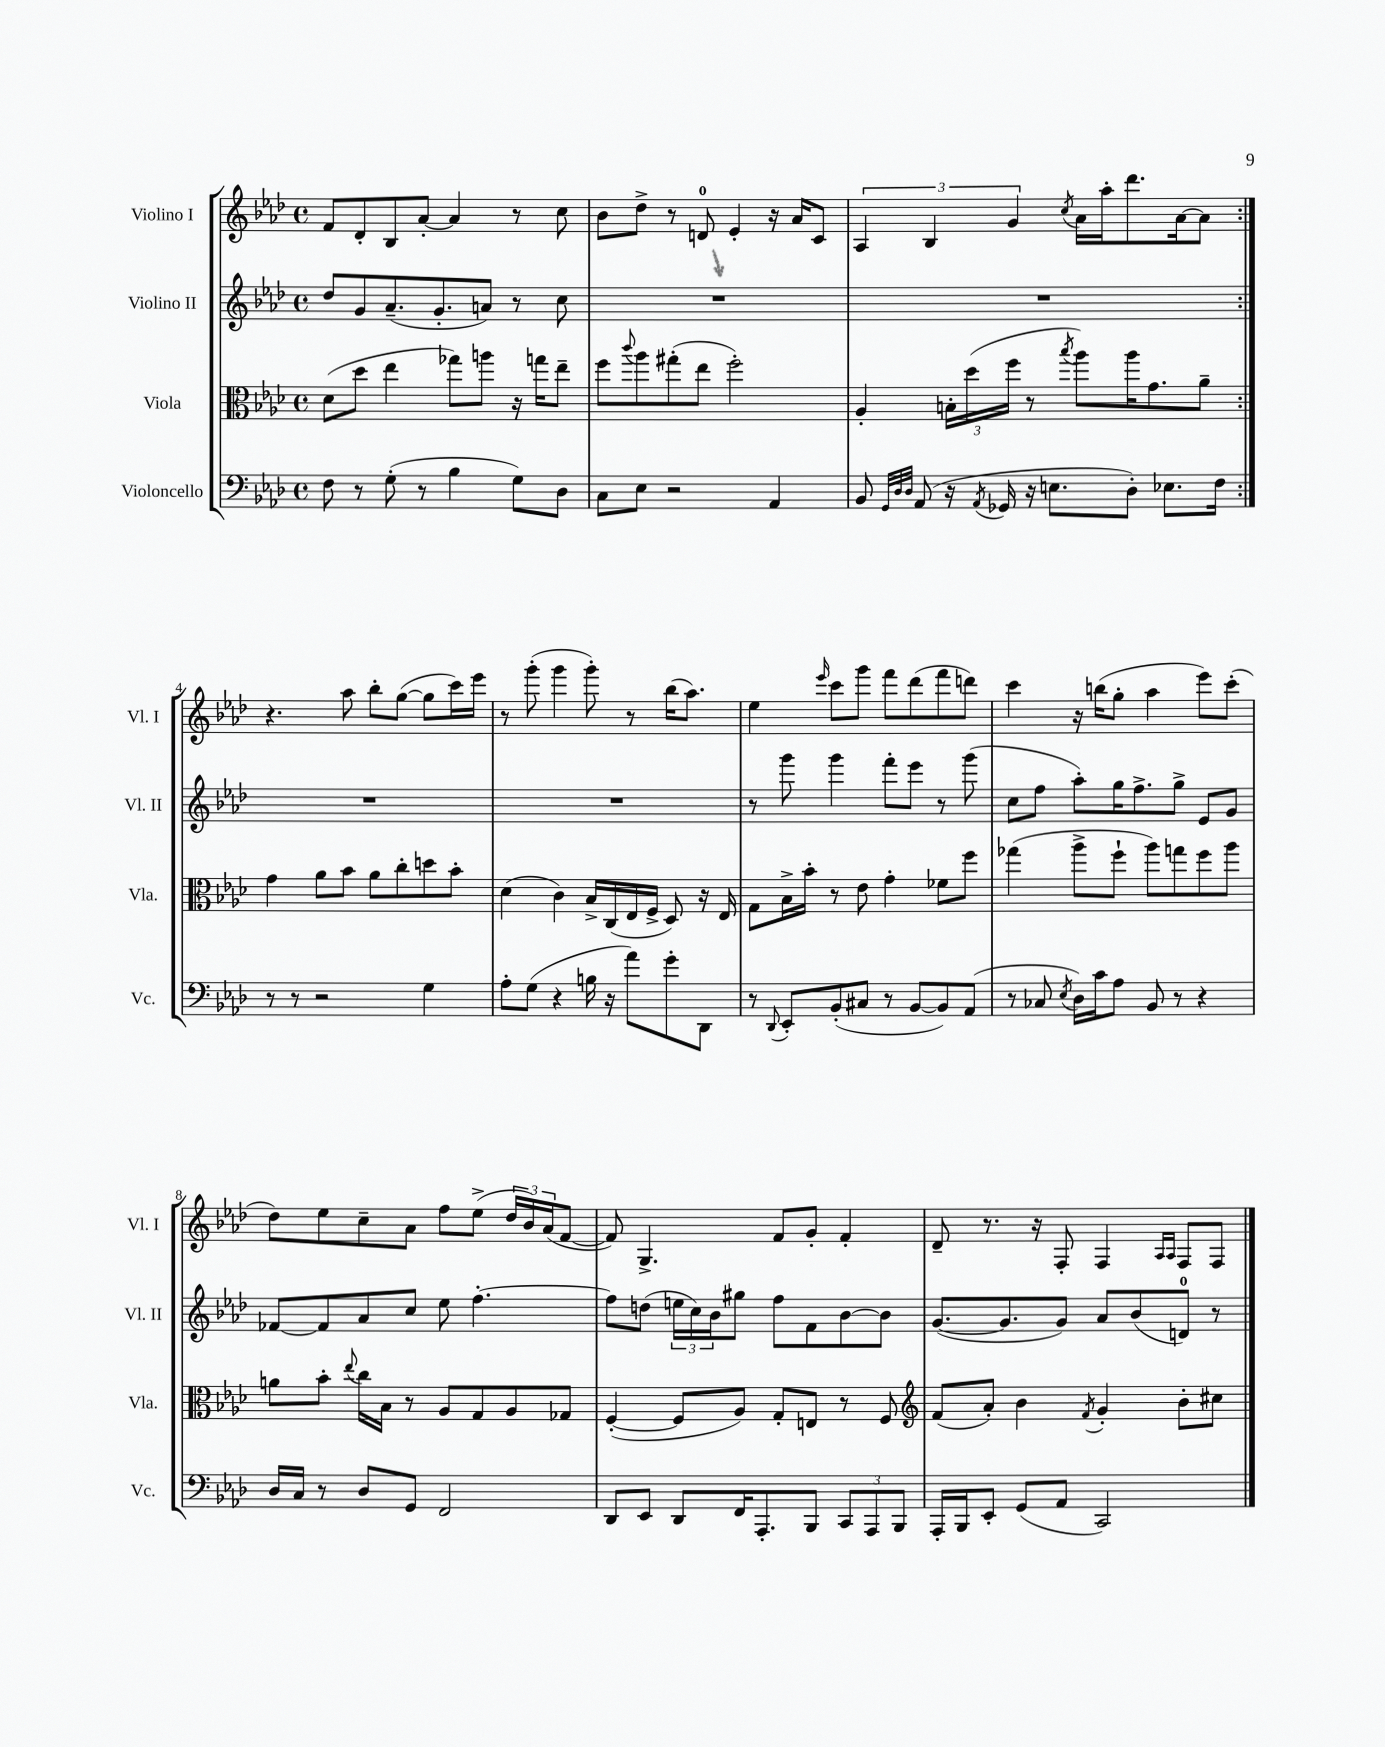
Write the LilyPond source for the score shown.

<<
\new StaffGroup <<
\new Staff = "s0" \with { instrumentName = "Violino I" shortInstrumentName = "Vl. I" } {
    \clef treble \key aes \major \defaultTimeSignature \time 4/4
    \repeat volta 2 { f'8 des'8-. bes8 aes'8~-. aes'4 r8 c''8 |
    bes'8 des''8-> r8 d'8-0 ees'4-. r16 aes'16 c'8 |
    \tuplet 3/2 { aes4 bes4 g'4 } \acciaccatura { c''8 } aes'16 aes''16-. des'''8. aes'16~ aes'8 | }
    r4. aes''8 bes''8-. g''8~( g''8 c'''16) ees'''16 |
    r8 g'''8-.( g'''4 g'''8-.) r8 bes''16( aes''8.) |
    ees''4 \grace { ees'''16 } c'''8 g'''8 f'''8 des'''8( f'''8 d'''8) |
    c'''4 r16 b''16( g''8-. aes''4 ees'''8) c'''8-.( |
    des''8) ees''8 c''8-- aes'8 f''8 ees''8->( \tuplet 3/2 { des''16 bes'16) aes'16( } f'8~ |
    f'8) g4.-> f'8 g'8-. f'4-. |
    des'8-- r8. r16 f8-. f4 \grace { aes16 aes16 } f8 f8 \bar "|." |
}
\new Staff = "s1" \with { instrumentName = "Violino II" shortInstrumentName = "Vl. II" } {
    \clef treble \key aes \major \defaultTimeSignature \time 4/4
    \repeat volta 2 { des''8 g'8 aes'8.--( g'8.-. a'8) r8 c''8 |
    R1 |
    R1 | }
    R1 |
    R1 |
    r8 g'''8 g'''4 f'''8-. ees'''8 r8 g'''8( |
    c''8 f''8 aes''8-.) g''16 f''8.-> g''8-> ees'8 g'8 |
    fes'8~ fes'8 aes'8 c''8 ees''8 f''4.~-. |
    f''8 d''8( \tuplet 3/2 { e''16 c''16) bes'16 } gis''8 f''8 f'8 bes'8~ bes'8 |
    g'8.~( g'8. g'8) aes'8 bes'8( d'8-0) r8 \bar "|." |
}
\new Staff = "s2" \with { instrumentName = "Viola" shortInstrumentName = "Vla." } {
    \clef alto \key aes \major \defaultTimeSignature \time 4/4
    \repeat volta 2 { des'8( des''8 ees''4 ges''8) a''8 r16 g''16 ees''8-- |
    f''8 \appoggiatura { c'''8 } aes''8 gis''8-.( ees''8 f''2-.) |
    aes4-. \tuplet 3/2 { b16-. des''16( f''16 } r8 \acciaccatura { bes''8 } aes''8) aes''16 g'8. aes'8-- | }
    g'4 aes'8 bes'8 aes'8 c''8-. d''8 bes'8-. |
    des'4( c'4) bes16-> c16( ees16 f16-> des8) r16 ees16 |
    g8 bes16-> bes'16-. r8 ees'8 g'4-. fes'8 f''8 |
    ges''4( aes''8-> f''8-! aes''8) g''8 f''8 aes''8 |
    a'8 bes'8-. \appoggiatura { ees''8 } c''16 bes16 r8 aes8 g8 aes8 ges8 |
    f4~-.( f8 aes8) g8-. e8 r8 f8 |
    \clef treble f'8( aes'8-.) bes'4 \acciaccatura { f'8 } g'4-. bes'8-. cis''8 \bar "|." |
}
\new Staff = "s3" \with { instrumentName = "Violoncello" shortInstrumentName = "Vc." } {
    \clef bass \key aes \major \defaultTimeSignature \time 4/4
    \repeat volta 2 { f8 r8 g8-.( r8 bes4 g8) des8 |
    c8 ees8 r2 aes,4 |
    bes,8 \grace { g,32 des32 des32 } aes,8( r16 \acciaccatura { aes,8 } ges,16 r16 e8. des8-.) ees8. f16 | }
    r8 r8 r2 g4 |
    aes8-. g8( r4 b16 r16 aes'8) g'8-. des,8 |
    r8 \appoggiatura { des,8 } ees,8-. bes,8-.( cis8 r8 bes,8~ bes,8) aes,8( |
    r8 ces8 \acciaccatura { ees8 } des16) c'16 aes8 bes,8 r8 r4 |
    des16 c16 r8 des8 g,8 f,2 |
    des,8 ees,8 des,8 f,16 aes,,8.-. bes,,8 \tuplet 3/2 { c,8 aes,,8 bes,,8 } |
    aes,,16-. bes,,16 ees,8-. g,8( aes,8 c,2) \bar "|." |
}
>>
>>
